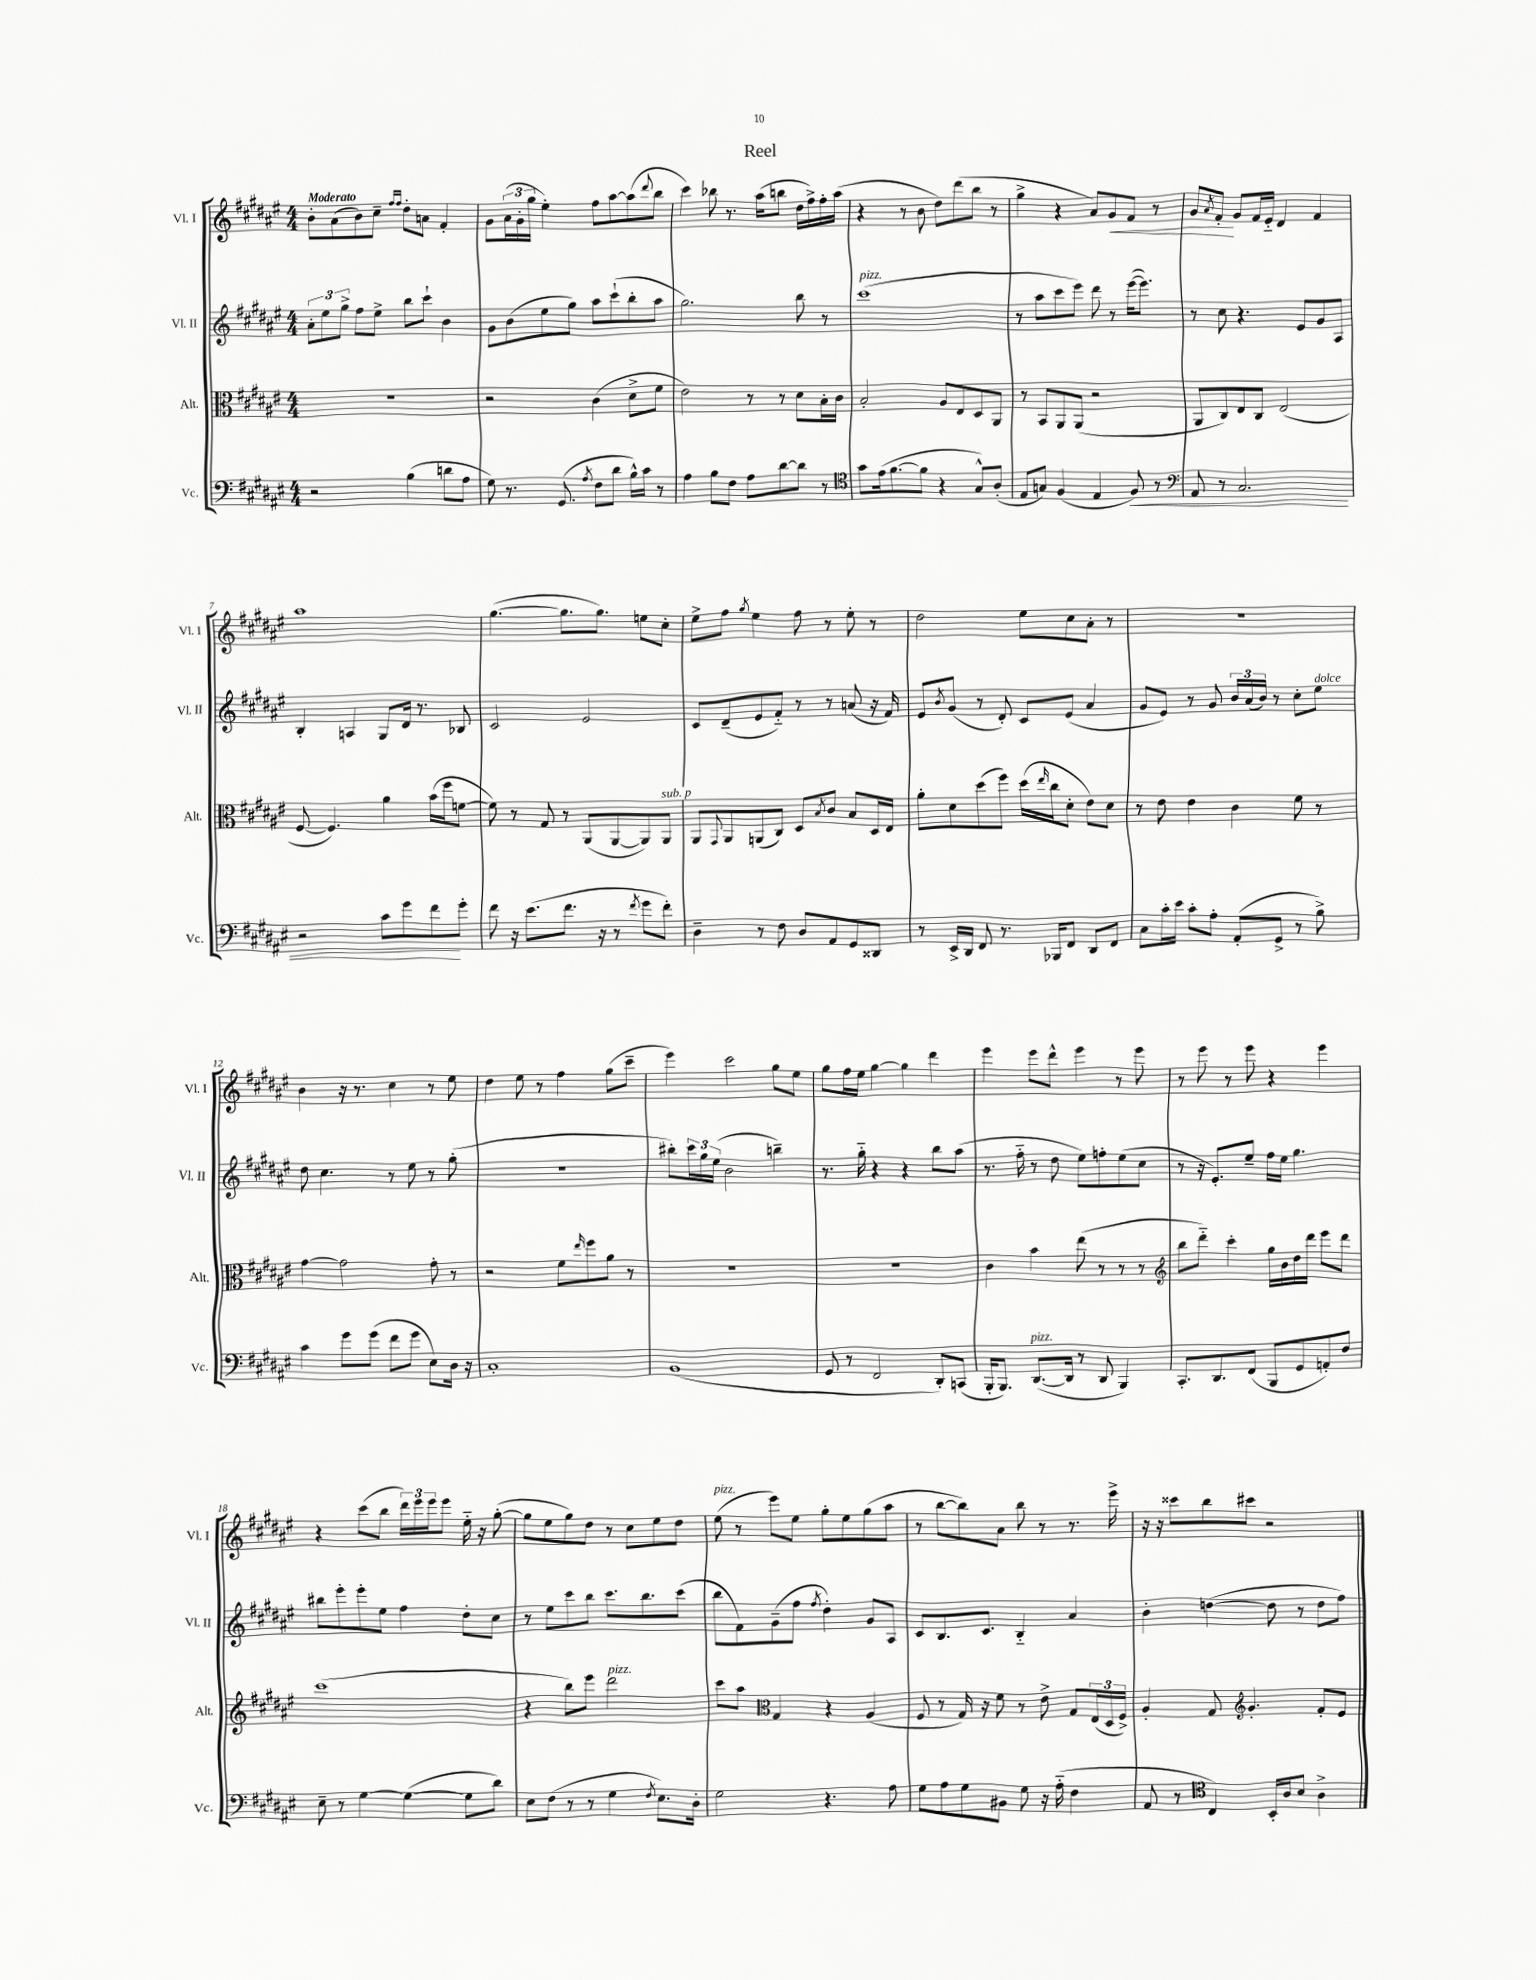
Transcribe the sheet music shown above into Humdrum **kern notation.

**kern	**kern	**kern	**kern
*staff4	*staff3	*staff2	*staff1
*clefF4	*clefC3	*clefG2	*clefG2
*k[f#c#g#d#a#e#]	*k[f#c#g#d#a#e#]	*k[f#c#g#d#a#e#]	*k[f#c#g#d#a#e#]
*M4/4	*M4/4	*M4/4	*M4/4
2r	1r	12a#'	8b'
.	.	12ee#	.
.	.	.	(8a#
.	.	12gg#^	.
.	.	8ff#	8b)
.	.	8ee#^	8cc#~
.	.	.	16qqff#
.	.	.	16qqff#
(4B	.	8bb	8dd#'
.	.	8ccc#`	8a
8d	.	4b	4f#'
8A#	.	.	.
=	=	=	=
8G#)	2r	8g#	8g#
8.r	.	(8b	(24a#
.	.	.	24g#'
.	.	.	24gg#
.	.	8ee#	4ee#')
(8.GG#	.	.	.
.	.	8gg#)	.
8qA#	.	.	.
8F#	(4c#	8aa#	8ff#
8d#	.	(8ccc#`	[8aa#
16B^^)	8d#^	8bb'	(8aa#]
16c#	.	.	.
.	.	.	8qqddd#
8r	8f#	8aa#	8bb
=	=	=	=
4A#	2e#)	2.gg#)	4ccc#)
8B	.	.	8bb-
8F#	.	.	8.r
8A#	8r	.	.
.	.	.	(16aa#
[8d#	8r	.	8bb
8d#]	8d#	8bb	16dd#
.	.	.	16ff#^)
8r	16B'	8r	16ff#'
.	16c#	.	(16aa#
=	=	=	=
*clefC4	*	*	*
8g#	2B'	(1ccc#	4r
(16e#	.	.	.
[8.f#	.	.	.
.	.	.	8r
8f#]	.	.	8b
4r	8A#	.	8dd#)
.	8E#	.	(8ddd#
8G#^^)	8D#	.	8bb
(8A#'	8AA#	.	8r
=	=	=	=
8E#	8r	8r	4gg#^
8G)	8BB	8aa#	.
(4F#	8AA#	8ccc#	4r
.	(8AA#	8eee#)	.
4E#	2r	8ddd#	8a#)
.	.	8r	8g#
8F#)	.	([16eee#	8f#
.	.	8.eee#])	.
8r	.	.	8r
=	=	=	=
*clefF4	*	*	*
8AA#	8AA#	8r	8g#
.	.	.	8qa#
8r	8C#)	8cc#	8f#'
2.C#	8E#	4.r	8g#
.	8C#	.	16f#
.	.	.	16e#'~
.	(2E#	.	4d#
.	.	8e#	.
.	.	8g#	4f#
.	.	8A#	.
=	=	=	=
2r	[8F#	4B'	1aa#
.	4.F#])	.	.
.	.	4A	.
8c#	4a#	8G#	.
8g#	.	16d#	.
.	.	8.r	.
8f#	(16b	.	.
.	16ff#	.	.
8g#'	[8f	8B-	.
=	=	=	=
8f#	8f])	2c#	([4.gg#
16r	8r	.	.
(8.e#	.	.	.
.	8G#	.	.
8.f#	8r	.	8.gg#]
.	(8AA#	2e#	.
16r	.	.	8.gg#)
8r	[8AA#	.	.
8qf#	.	.	.
8g#	8AA#])	.	8ee
8f#')	8AA#	.	8cc#'
=	=	=	=
4D#~	8AA#	8c#	8ee#^
.	8qqGG#	.	.
.	8AA#	(8d#~	8ff#
.	.	.	8qgg#
8r	(8AA	8e#	4ee#
8F#	8C#)	8f#'~)	.
8D#	8D#	8r	8ff#
.	8qB	.	.
8AA#	8c#	8r	8r
8GG#	8B	(8a	8ee#'
8DD##	16D#	16r	8r
.	16E#	16f#)	.
=	=	=	=
8r	8a#'	8e#	2dd#
.	.	8qb	.
16EE#^	8d#	(8g#	.
16DD#	.	.	.
8FF#	(8dd#	8r	.
8.r	8ff#)	8d#')	.
.	(16dd#	8c#	8ee#
.	16qqee#	.	.
16BBB-	16cc#	.	.
8FF#	8d#'	(8e#	8cc#
8DD#	8e#)	4a#	8a#'
8FF#	8d#	.	8r
=	=	=	=
8C#	8r	8g#	1r
16c#'	8e#	8e#)	.
16e#	.	.	.
8c#'	4e#	8r	.
8A#'	.	8g#	.
(8AA#'	4c#	24b	.
.	.	(24a#	.
.	.	24b)	.
8GG#^	.	8r	.
8r	8f#	8cc#'	.
8B^)	8r	8ee#	.
=	=	=	=
4c#	[4g#	8dd#	4b
.	.	4.cc#	.
8g#	2g#]	.	16r
.	.	.	8.r
(8g#	.	.	.
8f#	.	8r	4cc#
8g#	.	8ee#	.
8E#)	8g#'	8r	8r
16D#	8r	(8gg#'	8ee#
16r	.	.	.
=	=	=	=
1C#'	2r	1r	4dd#
.	.	.	8ee#
.	.	.	8r
.	8f#	.	4ff#
.	16qqee#	.	.
.	8ff#	.	.
.	8a#	.	(8gg#
.	8r	.	8ccc#~
=	=	=	=
(1BB	1r	8bb#')	4eee#)
.	.	24ccc#	.
.	.	24gg#	.
.	.	(24ee#	.
.	.	2b	2ccc#
.	.	4bb~)	8gg#
.	.	.	8ee#
=	=	=	=
8GG#	1r	8.r	8gg#
8r	.	.	16ff#
.	.	16gg#'~	16ee#
2FF#	.	4r	[4gg#
.	.	4r	4gg#]
8DD#')	.	8bb	4ddd#
(8CC	.	(8aa#	.
=	=	=	=
16BBB'	4c#	8.r	4eee#
8.BBB)	.	.	.
.	.	16ff#'~	.
([8.DD#	4b	8r	8eee#
.	.	8dd#	8ddd#^^
16DD#]	.	.	.
8r	(8ee#	8ee#)	4eee#
8DD#	8r	8ff'	.
4BBB)	8r	(8ee#	8r
.	8r	8cc#	8eee#
=	=	=	=
*	*clefG2	*	*
8.CC#'	8bb	8r	8r
.	8ddd#'~)	16r	8eee#
8.DD#	.	8.e#')	.
.	4ccc#'	.	8r
(8FF#	.	8ee#~	8eee#
8BBB	16gg#	16ff#	4r
.	16b	16ee#	.
8GG#	16dd#	4.gg#	.
.	16ddd#	.	.
8AA')	8eee#	.	4eee#
8F#	8ddd#	.	.
=	=	=	=
8E#~	(1ccc#	8bb#	4r
8r	.	8eee#'	.
[4G#	.	8eee#'	(8ccc#
.	.	8ee#	8bb
(4G#_	.	4ff#	24ddd#)
.	.	.	24eee#
.	.	.	24eee#
.	.	.	8eee#
8G#]	.	8dd#'	16ee#'~
.	.	.	16r
8d#)	.	8cc#	([8gg#'
=	=	=	=
8E#	4r	8r	8gg#]
(8F#	.	8ee#	8ee#
8r	8bb)	8ccc#	8gg#)
8r	8eee#	8bb	8dd#
4G#	2ddd#	8.ccc#	8r
.	.	.	8cc#
.	.	8.bb	.
8qF#	.	.	.
8.E#)	.	.	8ee#
.	.	(8ccc#	8dd#
16D#'	.	.	.
=	=	=	=
2G#	8ccc#	8bb	(8ee#
.	8aa#	8f#)	8r
*	*clefC3	*	*
.	4G#	(8g#~	8eee#)
.	.	8ff#	8ee#
.	.	8qff#	.
4.r	4r	4dd#')	8gg#'
.	.	.	8ee#
.	(4A#	8g#	(8gg#
8A#	.	8A#	8aa#
=	=	=	=
8G#	8F#	8c#	8r
8A#	8r	8.B	[8bb
8G#	16G#)	.	8bb])
.	16r	8.c#	.
8BB#	8f#	.	8a#
8G#	8r	4B'~	8bb
16r	8e#^	.	8r
(16A#'~	.	.	.
4F#	8G#	4a#	8.r
.	(24E#	.	.
.	24D#	.	.
.	.	.	16eee#^
.	24F#^)	.	.
=	=	=	=
8AA#	4A#'	4b'	16r
.	.	.	16r
8r	.	.	8ccc##
*clefC4	*	*	*
4C#)	8G#	([4dd	8bb
*	*clefG2	*	*
.	4.g#'	.	8ccc#
16BB'	.	8dd]	2r
16A#	.	.	.
8B	.	8r	.
4A#^	8f#'	8dd	.
.	8e#	8ff#)	.
==	==	==	==
*-	*-	*-	*-
